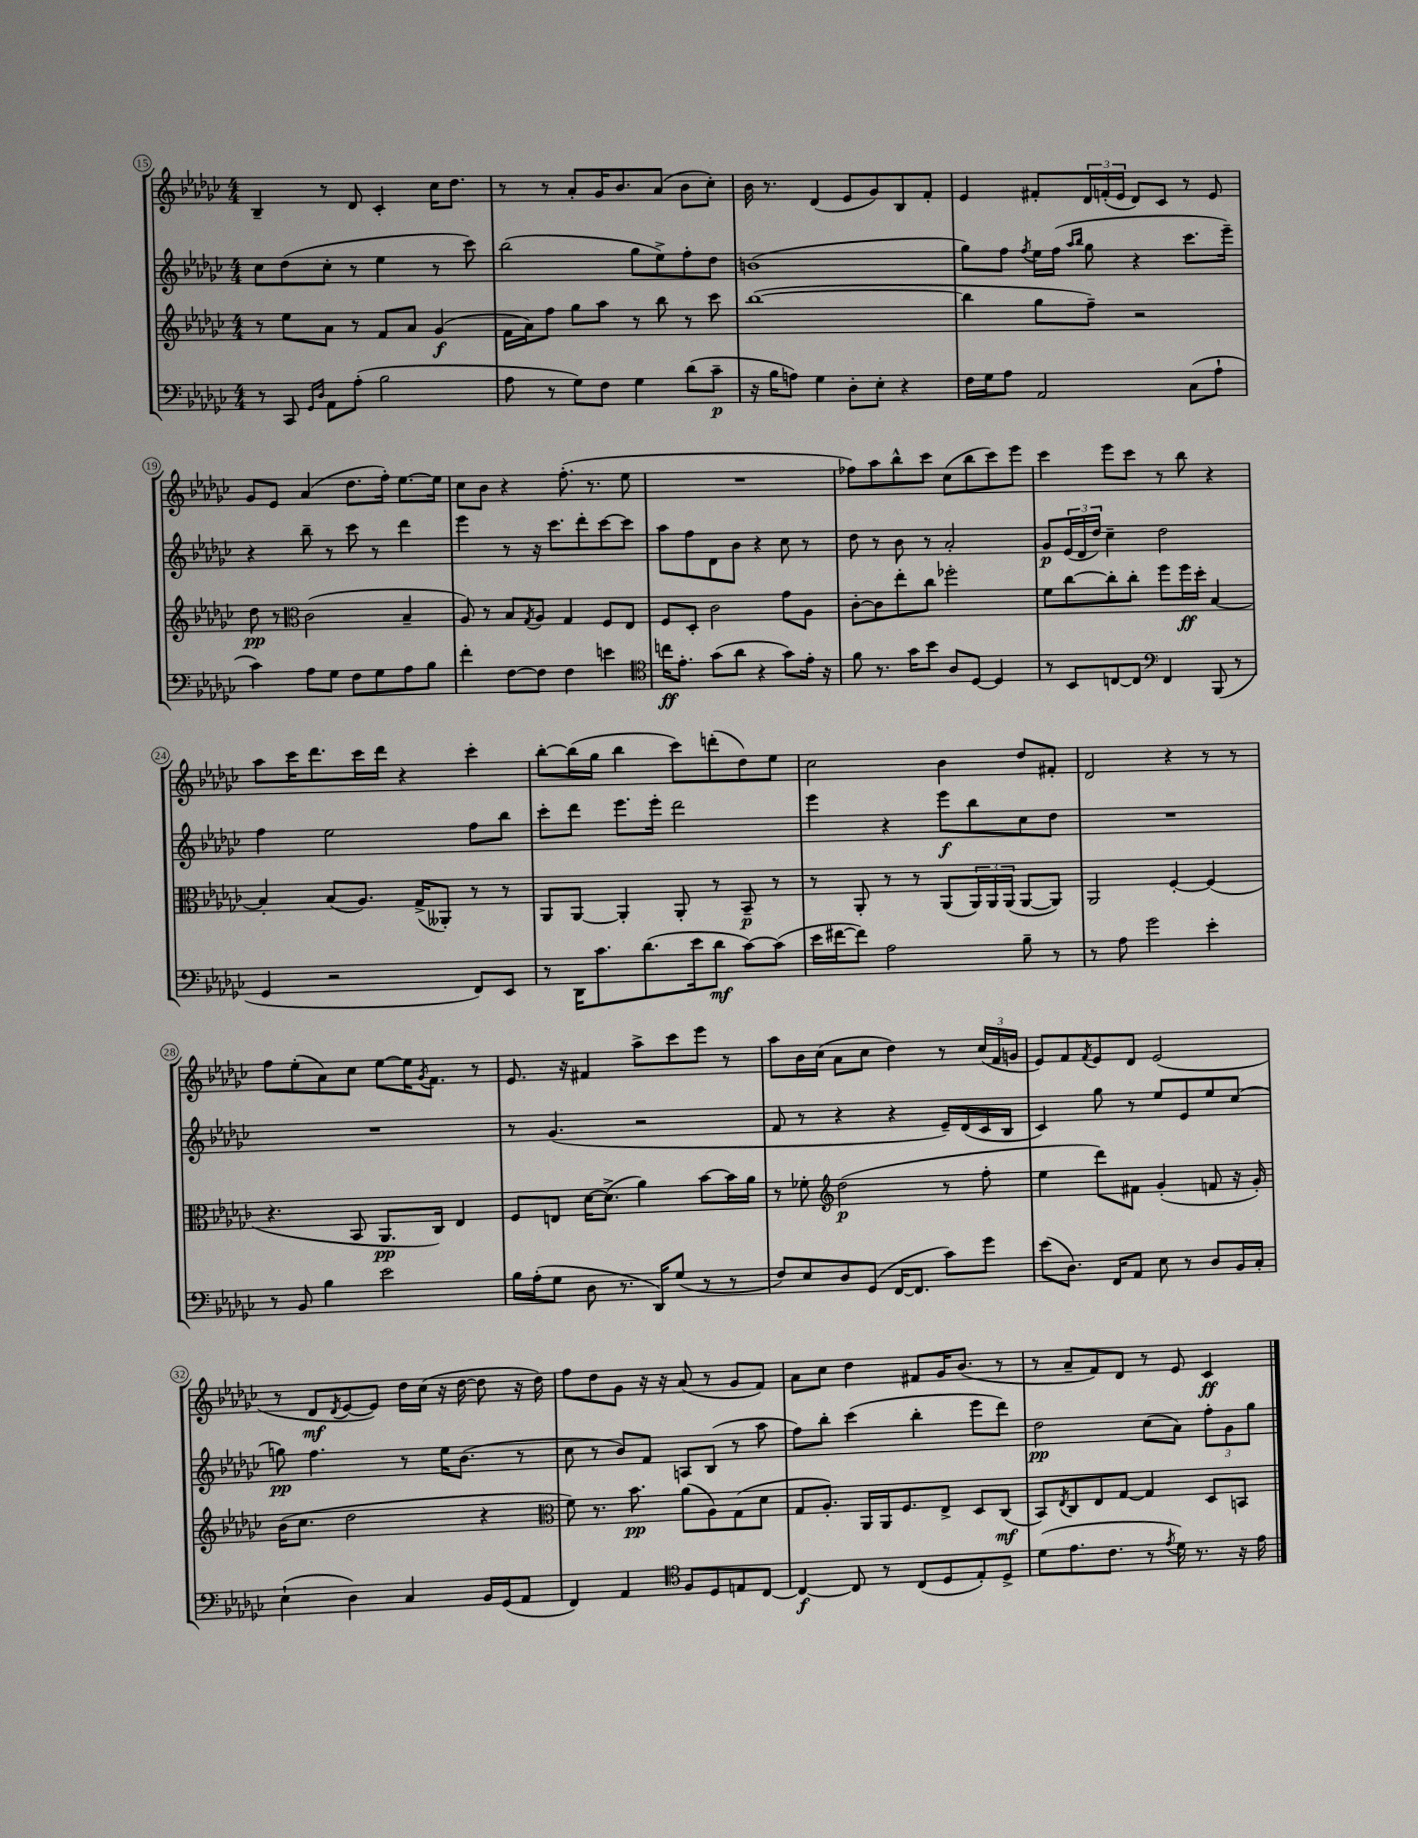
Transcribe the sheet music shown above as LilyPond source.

<<
\new StaffGroup <<
\new Staff = "s0" {
    \clef treble \key ges \major \numericTimeSignature \time 4/4
    bes4-- r8 des'8 ces'4-. ces''16 des''8. |
    r8 r8 aes'8-. ges'16 bes'8. aes'8( bes'8 ces''8-.) |
    bes'16 r8. des'4( ees'8 ges'8) bes8 f'8-. |
    ees'4 fis'8-. \tuplet 3/2 { des'16 f'16-.( ees'16 } des'8) ces'8 r8 ees'8 |
    ges'8 ees'8 aes'4( des''8. f''16-.) ees''8.~ ees''16 |
    ces''8 bes'8 r4 f''8.-.( r8. ees''8 |
    R1 |
    fes''8) aes''8 bes''8-^ ces'''8 ces''8( bes''8 ces'''8) ees'''8 |
    ces'''4 ees'''8 ces'''8 r8 bes''8 r4 |
    aes''8 ces'''16 des'''8. ces'''16 des'''16 r4 ces'''4-. |
    bes''8~-. bes''16( ges''16 bes''4 ces'''8) d'''8-.( des''8) ees''8 |
    ces''2 bes'4 des''8 fis'8-. |
    des'2 r4 r8 r8 |
    f''8 ees''8-.( aes'8) ces''8 ees''8~ ees''16 \acciaccatura { ges'8 } f'8. r8 |
    ees'8. r16 fis'4 aes''8-> ces'''8 ees'''8 r8 |
    aes''8 bes'16 ces''16( aes'8 ces''8 des''4) r8 \tuplet 3/2 { ces''16( f'16 g'16 } |
    ees'8) f'8 \acciaccatura { f'8 } ees'8 des'8 ees'2( |
    r8 des'8\mf \acciaccatura { des'8 } ees'8~ ees'8) des''16 ces''16( r16 des''16~ des''8 r16 des''16) |
    f''8 des''8 ges'8 r16 r16 aes'8( r8 ges'8 f'8) |
    aes'8 ces''8 des''4 fis'8 ges'16 bes'8.( r8 |
    r8 aes'8-- f'8) des'8 r8 ees'8 ces'4\ff \bar "|." |
}
\new Staff = "s1" {
    \clef treble \key ges \major \numericTimeSignature \time 4/4
    ces''8 des''8( ces''8-. r8 ees''4 r8 ces'''8) |
    bes''2( ges''8 ees''8->) f''8-. des''8 |
    b'1( |
    ges''8) f''8 \acciaccatura { f''8 } ees''16 f''16( \grace { aes''16 bes''16 } ges''8 r4 ces'''8. ees'''16--) |
    r4 bes''8-- r8 ces'''8 r8 des'''4 |
    ees'''4 r8 r16 ces'''8. des'''8-. ces'''8~ ces'''8 |
    aes''8 f''8 des'8 bes'8 r4 ces''8 r8 |
    des''8 r8 bes'8 r8 aes'2-. |
    ges'8\p \tuplet 3/2 { ees'16( des'16 des''16) } ces''4-- des''2 |
    f''4 ees''2 f''8 bes''8 |
    ces'''8-. des'''8 ees'''8. ees'''16-. des'''2 |
    ees'''4 r4 ees'''8\f bes''8 ces''8 des''8 |
    R1 |
    R1 |
    r8 ges'4.( r2 |
    f'8 r8 r4 r4 ees'16--) des'16( ces'16 bes16 |
    ces'4) ges''8 r8 ees''8 ees'8 ees''8 ces''8( |
    g''8\pp) f''4. r8 ees''16 bes'8.( r8 |
    ces''8 r8 bes'8) f'8 a8 bes8( r8 aes''8 |
    f''8) bes''8-. ces'''4( bes''4-. ees'''8 des'''8) |
    des''2\pp ces''8( aes'8) \tuplet 3/2 { f''8-. ges'8 ges''8 } \bar "|." |
}
\new Staff = "s2" {
    \clef treble \key ges \major \numericTimeSignature \time 4/4
    r8 ees''8 aes'8 r8 f'8 aes'8 ges'4\f( |
    f'16 aes'16) f''8 ges''8 aes''8 r8 bes''8 r8 ces'''8 |
    bes''1~( |
    bes''4 ges''8 f''8--) r2 |
    des''8\pp r8 \clef alto ces'2( bes4-- |
    aes8) r8 bes8 \acciaccatura { ges8 } aes8 ges4 f8 ees8 |
    f8 des8-. ces'2 ges'8 aes8 |
    ces'8~-. ces'8 ees''8-. ces''8 fes''2-. |
    f'8 ces''8~ ces''8-. ces''8-. f''8 f''16\ff des''16-. bes4~ |
    bes4-. bes8( aes8.) ges16->( aeses,8-.) r8 r8 |
    aes,8 aes,8~ aes,4-. aes,8-. r8 bes,8--\p r8 |
    r8 aes,8-. r8 r8 aes,8( \tuplet 3/2 { aes,16) aes,16 aes,16( } aes,8~ aes,8) |
    aes,2 f4~-. f4( |
    r4. bes,8 aes,8.\pp ces16) ees4 |
    f8 e8 des'16~ des'8.->( aes'4) bes'8~ bes'16 aes'16 |
    r8 fes'8-. \clef treble des''2\p( r8 f''8-. |
    ees''4 des'''8) fis'8 ges'4-.( f'8 r16 ges'16-.) |
    bes'16( ces''8. des''2 r4 |
    \clef alto f'8) r8. bes'8.\pp aes'8( aes8) ges8( des'8 |
    ges8 aes8.-.) aes,16 aes,16 f8. ees8-> des8 ces8\mf( |
    bes,8) \acciaccatura { ees8 } ces8 ees8 ges8~ ges4 des8 b,8 \bar "|." |
}
\new Staff = "s3" {
    \clef bass \key ges \major \numericTimeSignature \time 4/4
    r8 ces,8 \grace { ges,16 des16 } aes,8 aes8-.( bes2 |
    aes8 r8 ges8) f8 ges4 des'8( ces'8--\p |
    r16 bes16 a8) ges4 des8-. ees8-. r4 |
    f16 ges16 aes8 aes,2 ces8( aes8-! |
    ces'4) aes8 ges8 f8 ges8 aes8 bes8 |
    f'4-. f8~ f8 f4 e'4 |
    \clef tenor c''16\ff ees'8.-. ges'8( aes'8 r4 ges'8) ees'16-. r16 |
    f'8 r8. ges'16 bes'8 aes8 des8~ des4 |
    r8 bes,8 c8~ c8 \clef bass f,4 bes,,8( r8 |
    ges,4 r2 f,8) ees,8 |
    r8 des,16 ces'8. des'8.( ees'16 des'8\mf ces'8~) ces'8( |
    ees'16 fis'16~ fis'8) aes2 bes8-- r8 |
    r8 aes8 ges'2 ees'4-. |
    r8 bes,8 bes4 ees'2 |
    bes16 aes16-.( ges8 des8 r8. des,16) ges8( r8 r8 |
    f8) ees8 des8 ges,8( f,16~ f,8. ces'8) ges'8 |
    ees'8( des8.) f,16 aes,8 ees8 r8 des8 bes,16 ces16-. |
    ees4-!( des4) ces4 bes,16 ges,16( aes,8 |
    f,4) aes,4 \clef tenor f8 des8 e8 ces8~ |
    ces4~\f ces8 r8 ces8( des8 ees8-.) des8-> |
    des'8( ees'8. ces'8. r8 \acciaccatura { ees'8 } des'16) r8. r16 ees'16 \bar "|." |
}
>>
>>
\layout { \context { \Score currentBarNumber = #15 \override BarNumber.stencil = #(make-stencil-circler 0.1 0.3 ly:text-interface::print) } }
